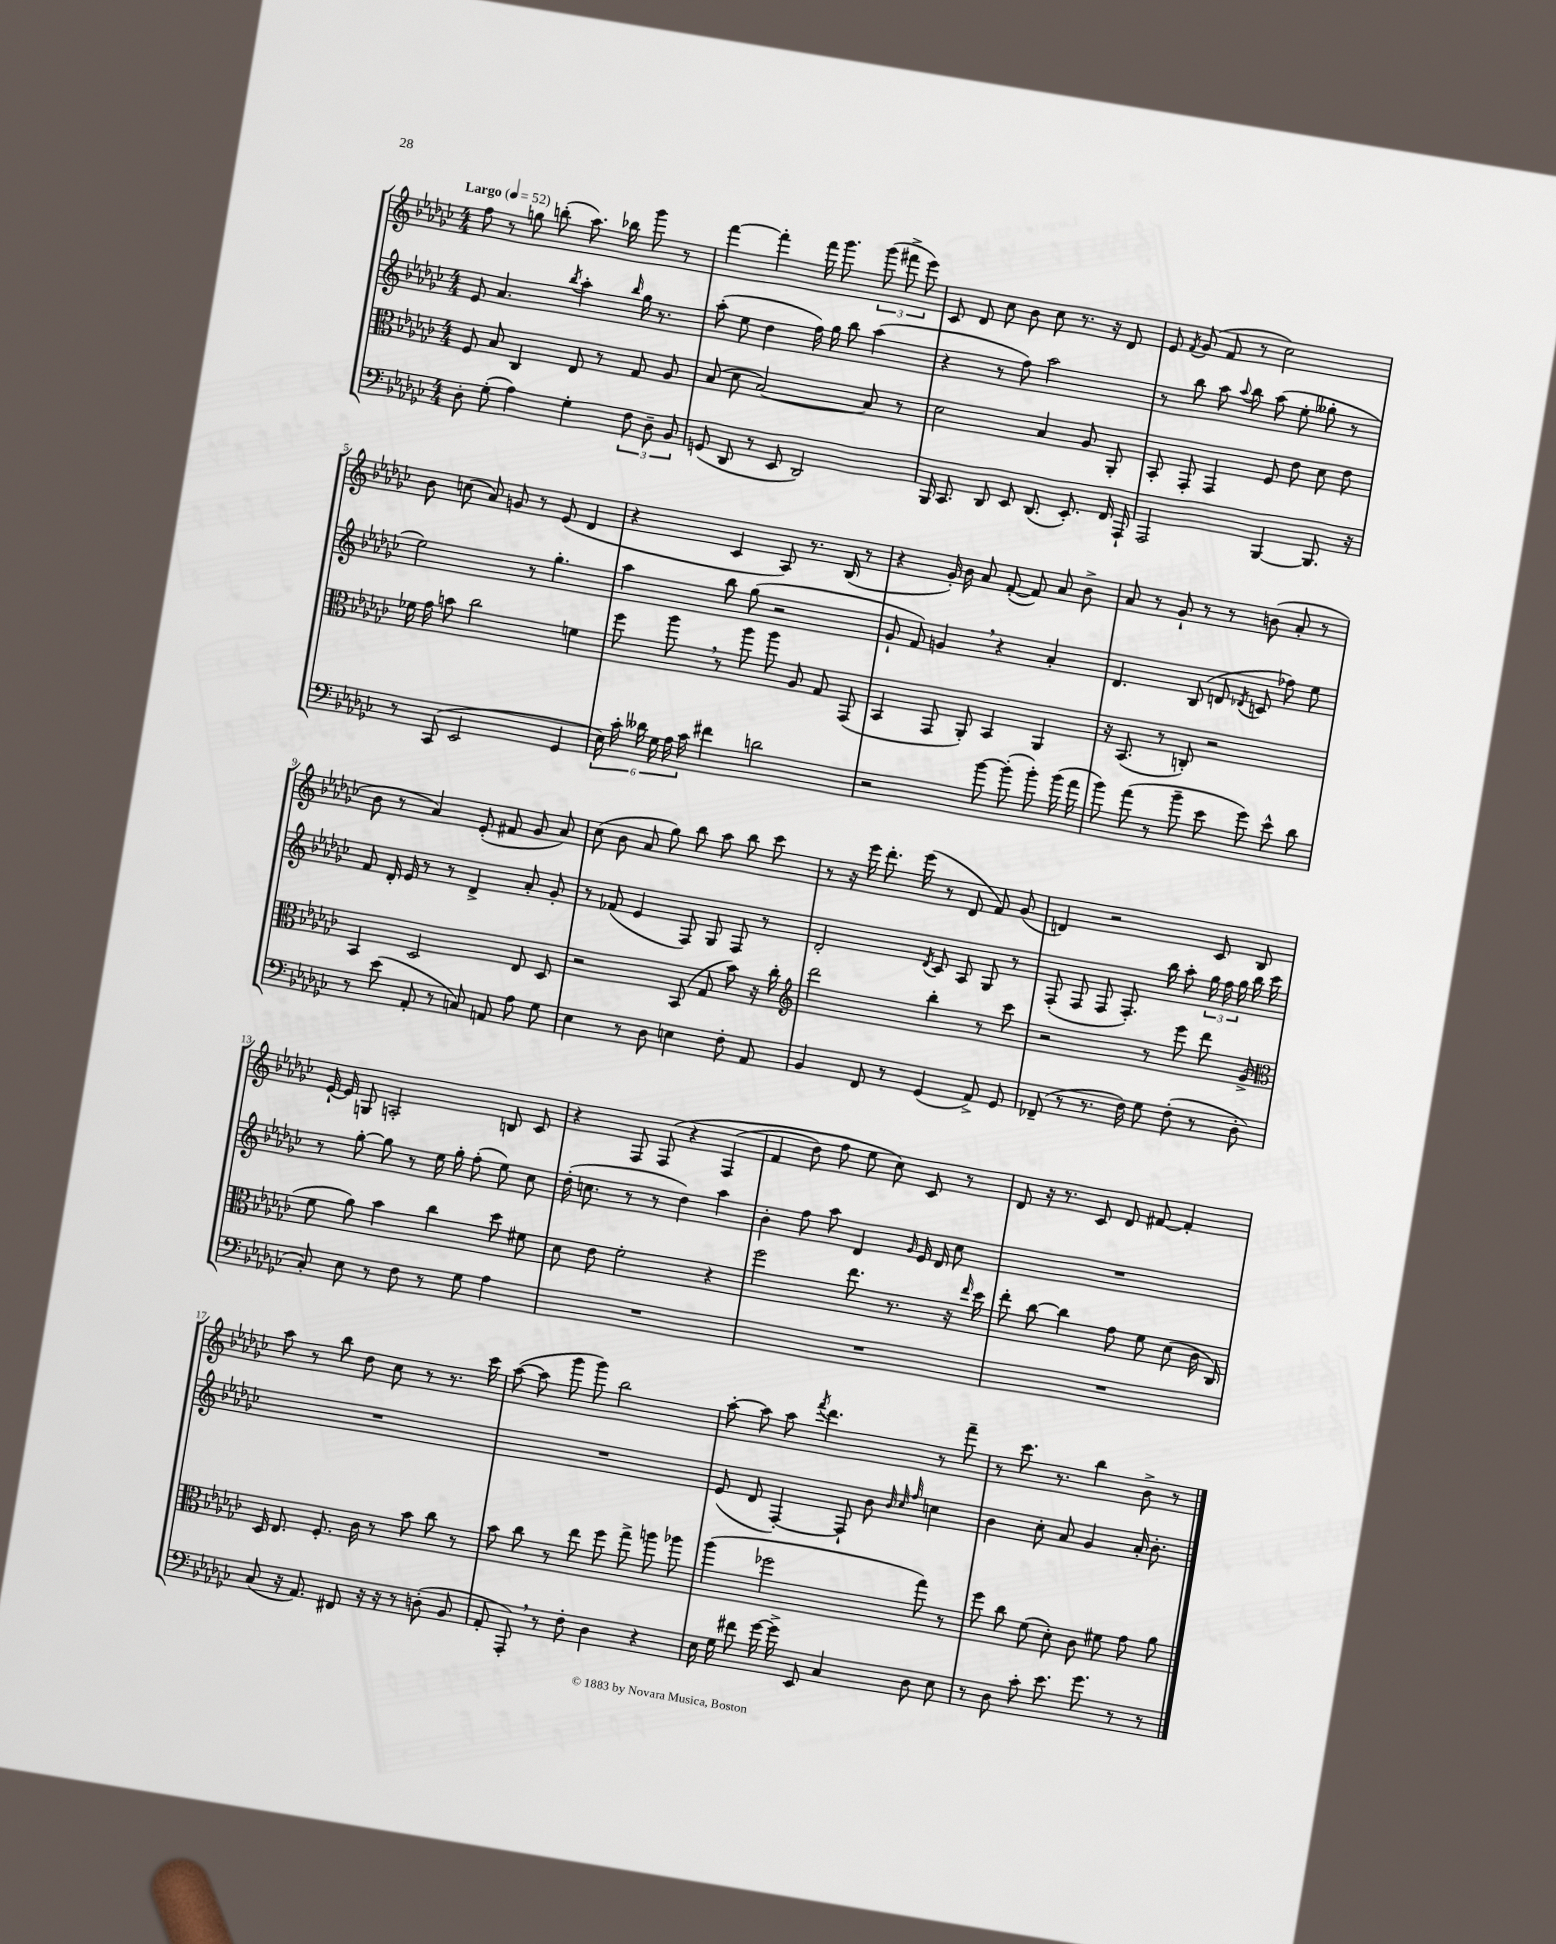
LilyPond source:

<<
\new StaffGroup <<
\new Staff = "s0" {
    \clef treble \key ges \major \numericTimeSignature \time 4/4 \tempo "Largo" 4 = 52
    \autoBeamOff f''8 r8 g''8 b''8-.( aes''8.) bes''16 ges'''8 r8 |
    f'''4~ f'''4-. f'''16 ges'''8. \tuplet 3/2 { ges'''8( fis'''8-> ees'''8) } |
    ces'8 des'8 ces''8 bes'8 ces''8 r8. r16 des'8 |
    ees'8 \acciaccatura { f'8 } ges'8( f'8 r8 ces''2) |
    bes'8 c''8( aes'8) g'8 r8 ees'8( des'4 |
    r4 ces'4 aes8) r8. bes16( r8 |
    r4 ges'16-.) bes'16 aes'8 f'8~-.( f'8) aes'8 bes'8-> |
    aes'8 r8 ges'8-! r8 r8 b'8( aes'8-. r8 |
    bes'8 r8 aes'4) ees'8-.( fis'8 ges'8 aes'8) |
    ces''8( bes'8 aes'8 ges''8) bes''8 aes''8 bes''8 ces'''8 |
    r8 r16 ees'''16 des'''8.-. ees'''16( r8 des'8 f'8) ges'8( |
    d'4) r2 ces'8 bes8 |
    ees'16~-! ees'16 g8 a2-. b8 ces'8 |
    r4 f8 f8\( r4 f4( |
    f'4 des''8) f''8 ees''8 ces''8\) ces'8 r8 |
    des'8 r16 r8. ces'8 des'8 fis'8~ fis'4-. |
    aes''8 r8 bes''8 des''8 ces''8 r8 r8. ces'''16 |
    aes''8~( aes''8 ges'''8 ges'''8) bes''2 |
    aes''8~-. aes''8 aes''8 \acciaccatura { f'''8 } des'''4. r8 f'''8-- |
    r8 ces'''8. r8. bes''4 bes'8-> r8 \bar "|." |
}
\new Staff = "s1" {
    \clef treble \key ges \major \numericTimeSignature \time 4/4
    \autoBeamOff ees'8 aes'4. \acciaccatura { bes''8 } aes''4-. \grace { bes''16 } ges''16 r8. |
    aes''8-.( ees''8 des''4 f''16) ges''16 bes''8 aes''4( |
    r4 r8 f''8) aes''2 |
    r8 bes''8 aes''8 \appoggiatura { aes''8 } bes''8 aes''8( ees''8-. geses''8-. r8 |
    ees''2) r8 ges''4.-. |
    aes''4 bes''8 ges''8( r2 |
    ges'8-! f'8) g'4 \breathe r4 aes'4-. |
    des'4. bes8( d'8 \acciaccatura { des'8 } c'8 fes''8) ees''8 |
    f'8 des'16-. ees'16 r8 r8 des'4-> aes'8-. ges'8-. |
    r8 fes'8( ees'4 f8) ges8 f8 r8 |
    des'2-. \acciaccatura { des'8 } ces'8 aes8 ges8 r8 |
    f8-.( f8 f8 f8.-.) bes''16 aes''8-. \tuplet 3/2 { ges''16 f''16 ges''16 } bes''16 ces'''16 |
    r8 ges''8~-. ges''8 r8 ees''16 ges''16-. f''8-.( ees''8) ces''8 |
    des''16-.( c''8. r8 r8 des''4) aes''4 |
    bes'4-. f''8 aes''8 des'4 \grace { ges'16 } ees'16 des'16 ces''8 |
    R1 |
    R1 |
    R1 |
    ees'8( des'8 f4~-.) f8-! bes'8 \grace { bes'32 ces''32 f''32 } c''4 |
    bes'4 ces''8-. aes'8 ges'4 aes'16-. bes'8.-. \bar "|." |
}
\new Staff = "s2" {
    \clef alto \key ges \major \numericTimeSignature \time 4/4
    \autoBeamOff f8 bes8 ces4 ees8 r8 ges8 aes8 |
    bes8( des'8 bes2~) bes8 r8 |
    des'2 bes4 aes8 aes,8-. |
    bes,8-. ges,8-. ges,4 f8 ees'8 des'8 ees'8 |
    fes'16 ges'16 b'8 ces''2 f'4 |
    f''8 aes''8 \breathe r8 aes''8 aes''8 aes8 ges8 ges,8( |
    bes,4 ges,8 aes,8-.) bes,4 aes,4 |
    r16 bes,8.( r8 c8-.) r2 |
    bes,4 des2 ees8 des8 |
    r2 bes,8( ges8 bes'8) r16 ces''16-. |
    \clef treble des'''2 bes''4-. r8 ces'''8 |
    r2 r8 ees'''8 des'''8 ges'8->( |
    \clef alto f'8 aes'8) bes'4 ces''4 des''8 fis'8 |
    des'8 ees'8 f'2-. r4 |
    f''2 ees''8. r8. r16 \grace { ees''16 } des''16 |
    ees''8-. ces''8~ ces''4 ges'8 f'8 des'8( ces'16 ces16) |
    des16 ees8. f8.-. ces'16 r8 bes'8 ces''8 r8 |
    bes'8 ces''8 r8 ees''8 f''8 ges''8-> a''8 aes''8 |
    aes''4( fes''2 ges''8) r8 |
    f''8 ces''8 f'8( des'8-.) ces'8 fis'8 ges'8 aes'8 \bar "|." |
}
\new Staff = "s3" {
    \clef bass \key ges \major \numericTimeSignature \time 4/4
    \autoBeamOff des8-. ges8-.( aes4) ges4-. \tuplet 3/2 { f8 des8-- bes,8 } |
    g,8( des,8 r8 ees,8 des,2) |
    bes,,16 ces,8. des,8 ees,8 des,8.( ees,8.-.) f,16 aes,,16-! |
    aes,,2 bes,,4~ bes,,8. r16 |
    r8 ces,8( ees,2 ges,4 |
    \tuplet 6/4 { ees16) ces'16-. deses'16 ges16 aes16 ces'16 } fis'4 d'2 |
    r2 bes'8~ bes'8-.( bes'8-.) bes'16( aes'16 |
    bes'8) aes'8( r8 bes'8-- ees'8 ges'8) ees'8-^ des'8 |
    r8 ees'8( aes,8-. r8 c8) a,8 aes8 ges8 |
    ees4 r8 des8 e4 f8-. aes,8 |
    bes,4 f,8 r8 ges,4( aes,8->) ges,8 |
    fes,8--( r8 r8. f16) ges8 f8-.( r8 des8-. |
    ces8-.) ees8 r8 f8 r8 ges8 aes4 |
    R1 |
    R1 |
    R1 |
    ces8( r16 aes,8.) fis,8 r16 r16 r8 d8-.( bes,8 |
    aes,8-. aes,,8-.) \breathe r8 f8-. des4 r4 |
    ees16 ges16 fis'8 ges'16~ ges'16-> ees,8 ces4 des8 ees8 |
    r8 des8 ces'8-. ees'8. ges'8. r8 r8 \bar "|." |
}
>>
>>
